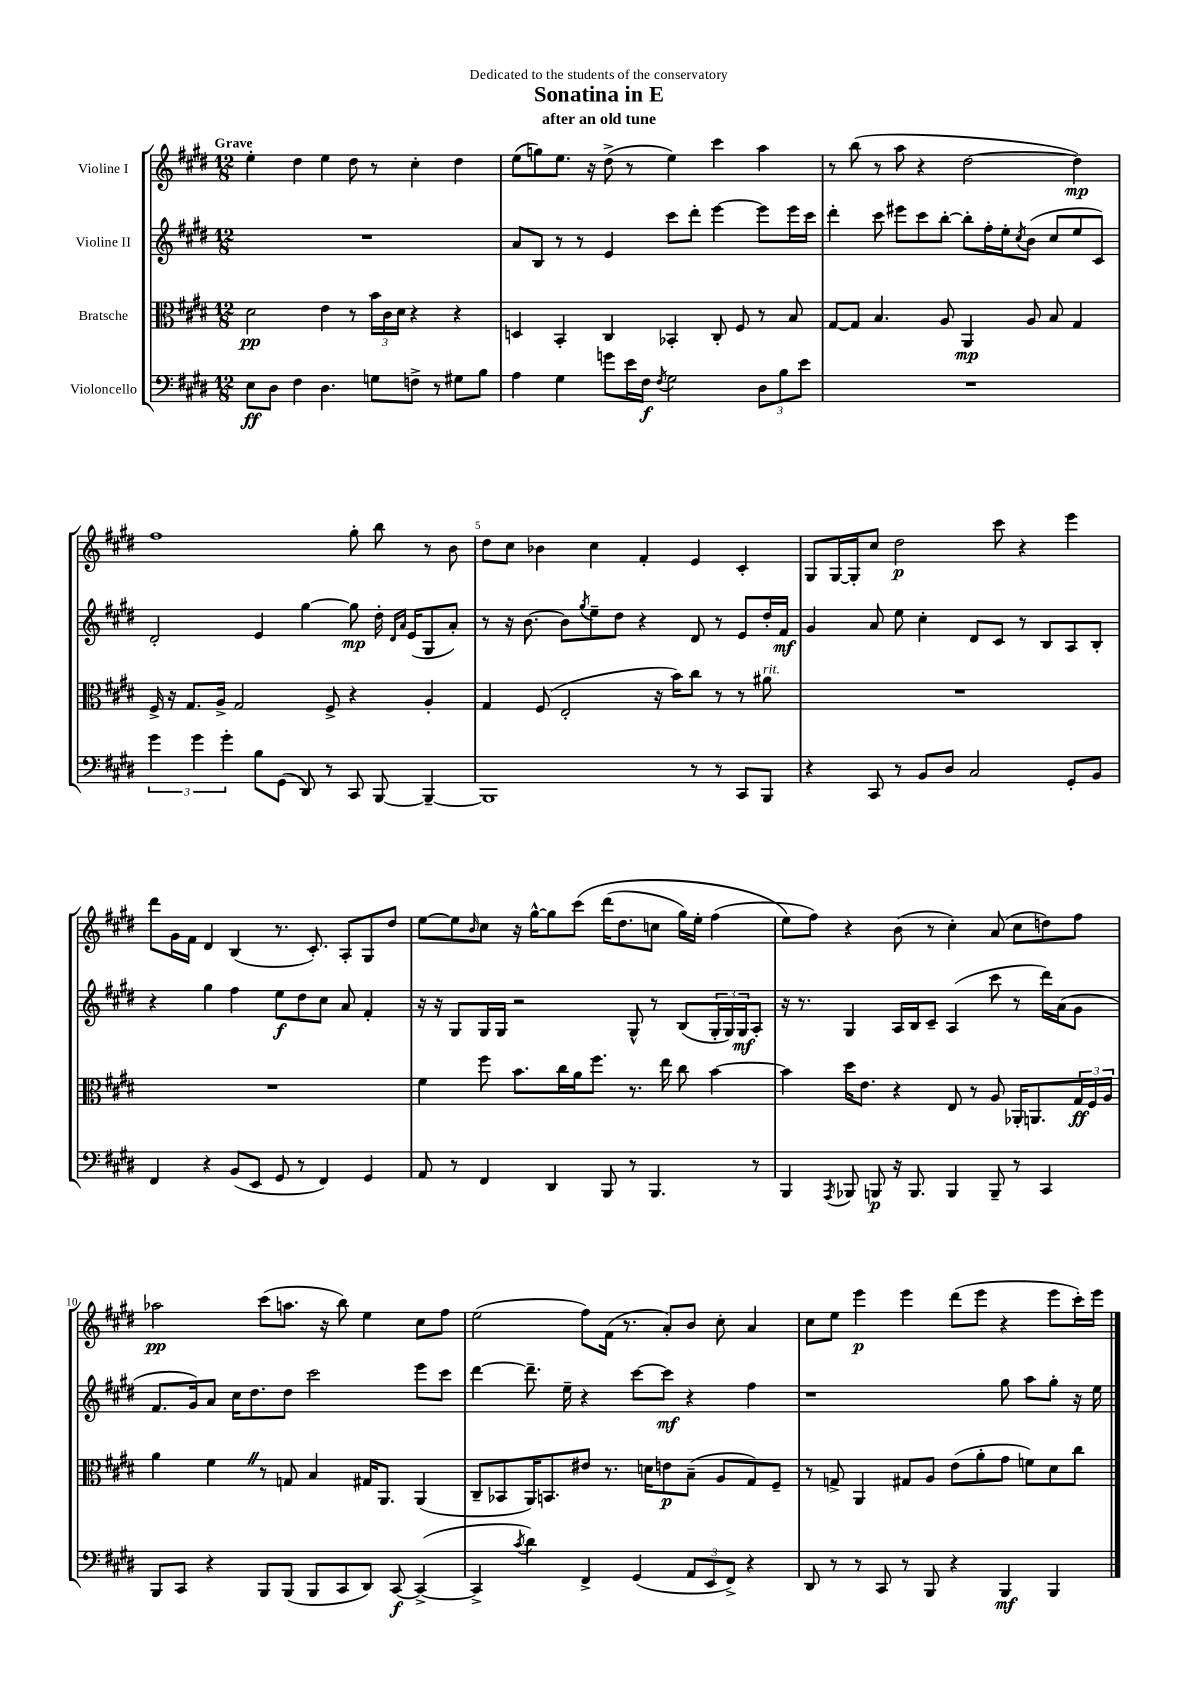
\header { title = "Sonatina in E" subtitle = "after an old tune" dedication = "Dedicated to the students of the conservatory" }
<<
\new StaffGroup <<
\new Staff = "s0" \with { instrumentName = "Violine I" } {
    \clef treble \key e \major \numericTimeSignature \time 12/8 \tempo "Grave"
    e''4-. dis''4 e''4 dis''8 r8 cis''4-. dis''4 |
    e''8( g''8) e''8. r16 dis''8->( r8 e''4) cis'''4 a''4 |
    r8 b''8( r8 a''8 r4 dis''2~ dis''4\mp) |
    fis''1 gis''8-. b''8 r8 b'8 |
    dis''8 cis''8 bes'4 cis''4 fis'4-. e'4 cis'4-. |
    gis8 gis16~ gis16-. cis''8 dis''2\p cis'''8 r4 e'''4 |
    dis'''8 gis'16 fis'16 dis'4 b4( r8. cis'8.-.) a8-. gis8 dis''8 |
    e''8~ e''8 \grace { b'16 } cis''8 r16 gis''16~-^ gis''8 cis'''8\( dis'''16( dis''8. c''8 gis''16) e''16-. fis''4( |
    e''8\) fis''8) r4 b'8( r8 cis''4-.) a'8( cis''8 d''8) fis''8 |
    aes''2\pp cis'''8( a''8. r16 b''8) e''4 cis''8 fis''8 |
    e''2( fis''8) fis'16( r8. a'8-.) b'8 cis''8-. a'4 |
    cis''8 e''8 e'''4\p e'''4 dis'''8( e'''8 r4 e'''8 cis'''16-.) e'''16 \bar "|." |
}
\new Staff = "s1" \with { instrumentName = "Violine II" } {
    \clef treble \key e \major \numericTimeSignature \time 12/8
    R1. |
    a'8 b8 r8 r8 e'4 cis'''8 dis'''8-. e'''4~ e'''8 e'''16 cis'''16 |
    dis'''4-. cis'''8 eis'''8 cis'''8 b''8~-. b''8-. fis''16-. e''16-. \acciaccatura { cis''8 } b'8( cis''8 e''8 cis'8) |
    dis'2-. e'4 gis''4~ gis''8\mp dis''16-. \grace { dis'16 a'16 } e'16( gis8 a'8-.) |
    r8 r16 b'8.~ b'8 \acciaccatura { gis''8 } e''8-- dis''8 r4 dis'8 r8 e'8 dis''16-. fis'16\mf |
    gis'4 a'8 e''8 cis''4-. dis'8 cis'8 r8 b8 a8 b8-. |
    r4 gis''4 fis''4 e''8\f dis''8 cis''8 a'8 fis'4-. |
    r16 r16 gis8 gis16 gis16 r2 gis8-^ r8 b8( \tuplet 3/2 { gis16-. gis16) gis16\mf } a8-. |
    r16 r8. gis4 a16 b16 cis'8-- a4( cis'''8 r8 dis'''16) a'16( gis'8 |
    fis'8. gis'16) a'8 cis''16 dis''8. dis''8 cis'''2 e'''8 cis'''8 |
    dis'''4~ dis'''8.-- e''16-- r4 cis'''8~ cis'''8\mf r4 fis''4 |
    r1 gis''8 a''8 gis''8-. r16 e''16 \bar "|." |
}
\new Staff = "s2" \with { instrumentName = "Bratsche" } {
    \clef alto \key e \major \numericTimeSignature \time 12/8
    dis'2\pp e'4 r8 \tuplet 3/2 { b'16 cis'16 dis'16 } r4 r4 |
    d4 b,4-. cis4 bes,4-. cis8-. fis8 r8 b8 |
    gis8~ gis8 b4. a8 a,4\mp a8 b8 gis4 |
    fis16-> r16 gis8. a16-> gis2 fis8-> r4 a4-. |
    gis4 fis8( e2-. r16 b'16) cis''8 r8 r8 ais'8^\markup { \italic "rit." } |
    R1. |
    R1. |
    fis'4 fis''8 b'8. cis''16 a'16 fis''8. r8. e''16 cis''8 b'4~ |
    b'4 dis''16 e'8. r4 e8 r8 a8 aes,16-. a,8. \tuplet 3/2 { gis16\ff fis16 a16 } |
    a'4 fis'4 \once \override BreathingSign.text = \markup { \musicglyph "scripts.caesura.straight" } \breathe r8 g8 b4 gis16 a,8. a,4( |
    cis8-- bes,8 a,16) b,8. eis'8 r8. d'16 e'8\p b8--( a8 gis8) fis8-- |
    r8 g8-> a,4 gis8 a8 e'8( a'8-. gis'8 f'8) dis'8 cis''8 \bar "|." |
}
\new Staff = "s3" \with { instrumentName = "Violoncello" } {
    \clef bass \key e \major \numericTimeSignature \time 12/8
    e8\ff dis8 fis4 dis4. g8 f8-> r8 gis8 b8 |
    a4 gis4 g'8 e'16 fis16\f \acciaccatura { fis8 } gis2 \tuplet 3/2 { dis8 b8 e'8 } |
    R1. |
    \tuplet 3/2 { gis'4 gis'4 gis'4-. } b8 gis,8( dis,8) r8 cis,8 b,,8~ b,,4~-- |
    b,,1 r8 r8 cis,8 b,,8 |
    r4 cis,8 r8 b,8 dis8 cis2 gis,8-. b,8 |
    fis,4 r4 b,8( e,8 gis,8 r8 fis,4) gis,4 |
    a,8 r8 fis,4 dis,4 b,,8 r8 b,,4. r8 |
    b,,4 \acciaccatura { a,,8 } bes,,8 b,,8\p r16 b,,8. b,,4 b,,8-- r8 cis,4 |
    b,,8 cis,8 r4 b,,8 b,,8( b,,8 cis,8 dis,8) cis,8~\f cis,4~->( |
    cis,4-> \acciaccatura { cis'8 } dis'4) fis,4-> gis,4( \tuplet 3/2 { a,8 e,8 fis,8->) } r4 |
    dis,8 r8 r8 cis,8 r8 b,,8 r4 b,,4\mf b,,4 \bar "|." |
}
>>
>>
\layout { \context { \Score \override BarNumber.break-visibility = ##(#f #t #t) barNumberVisibility = #(every-nth-bar-number-visible 5) } }
